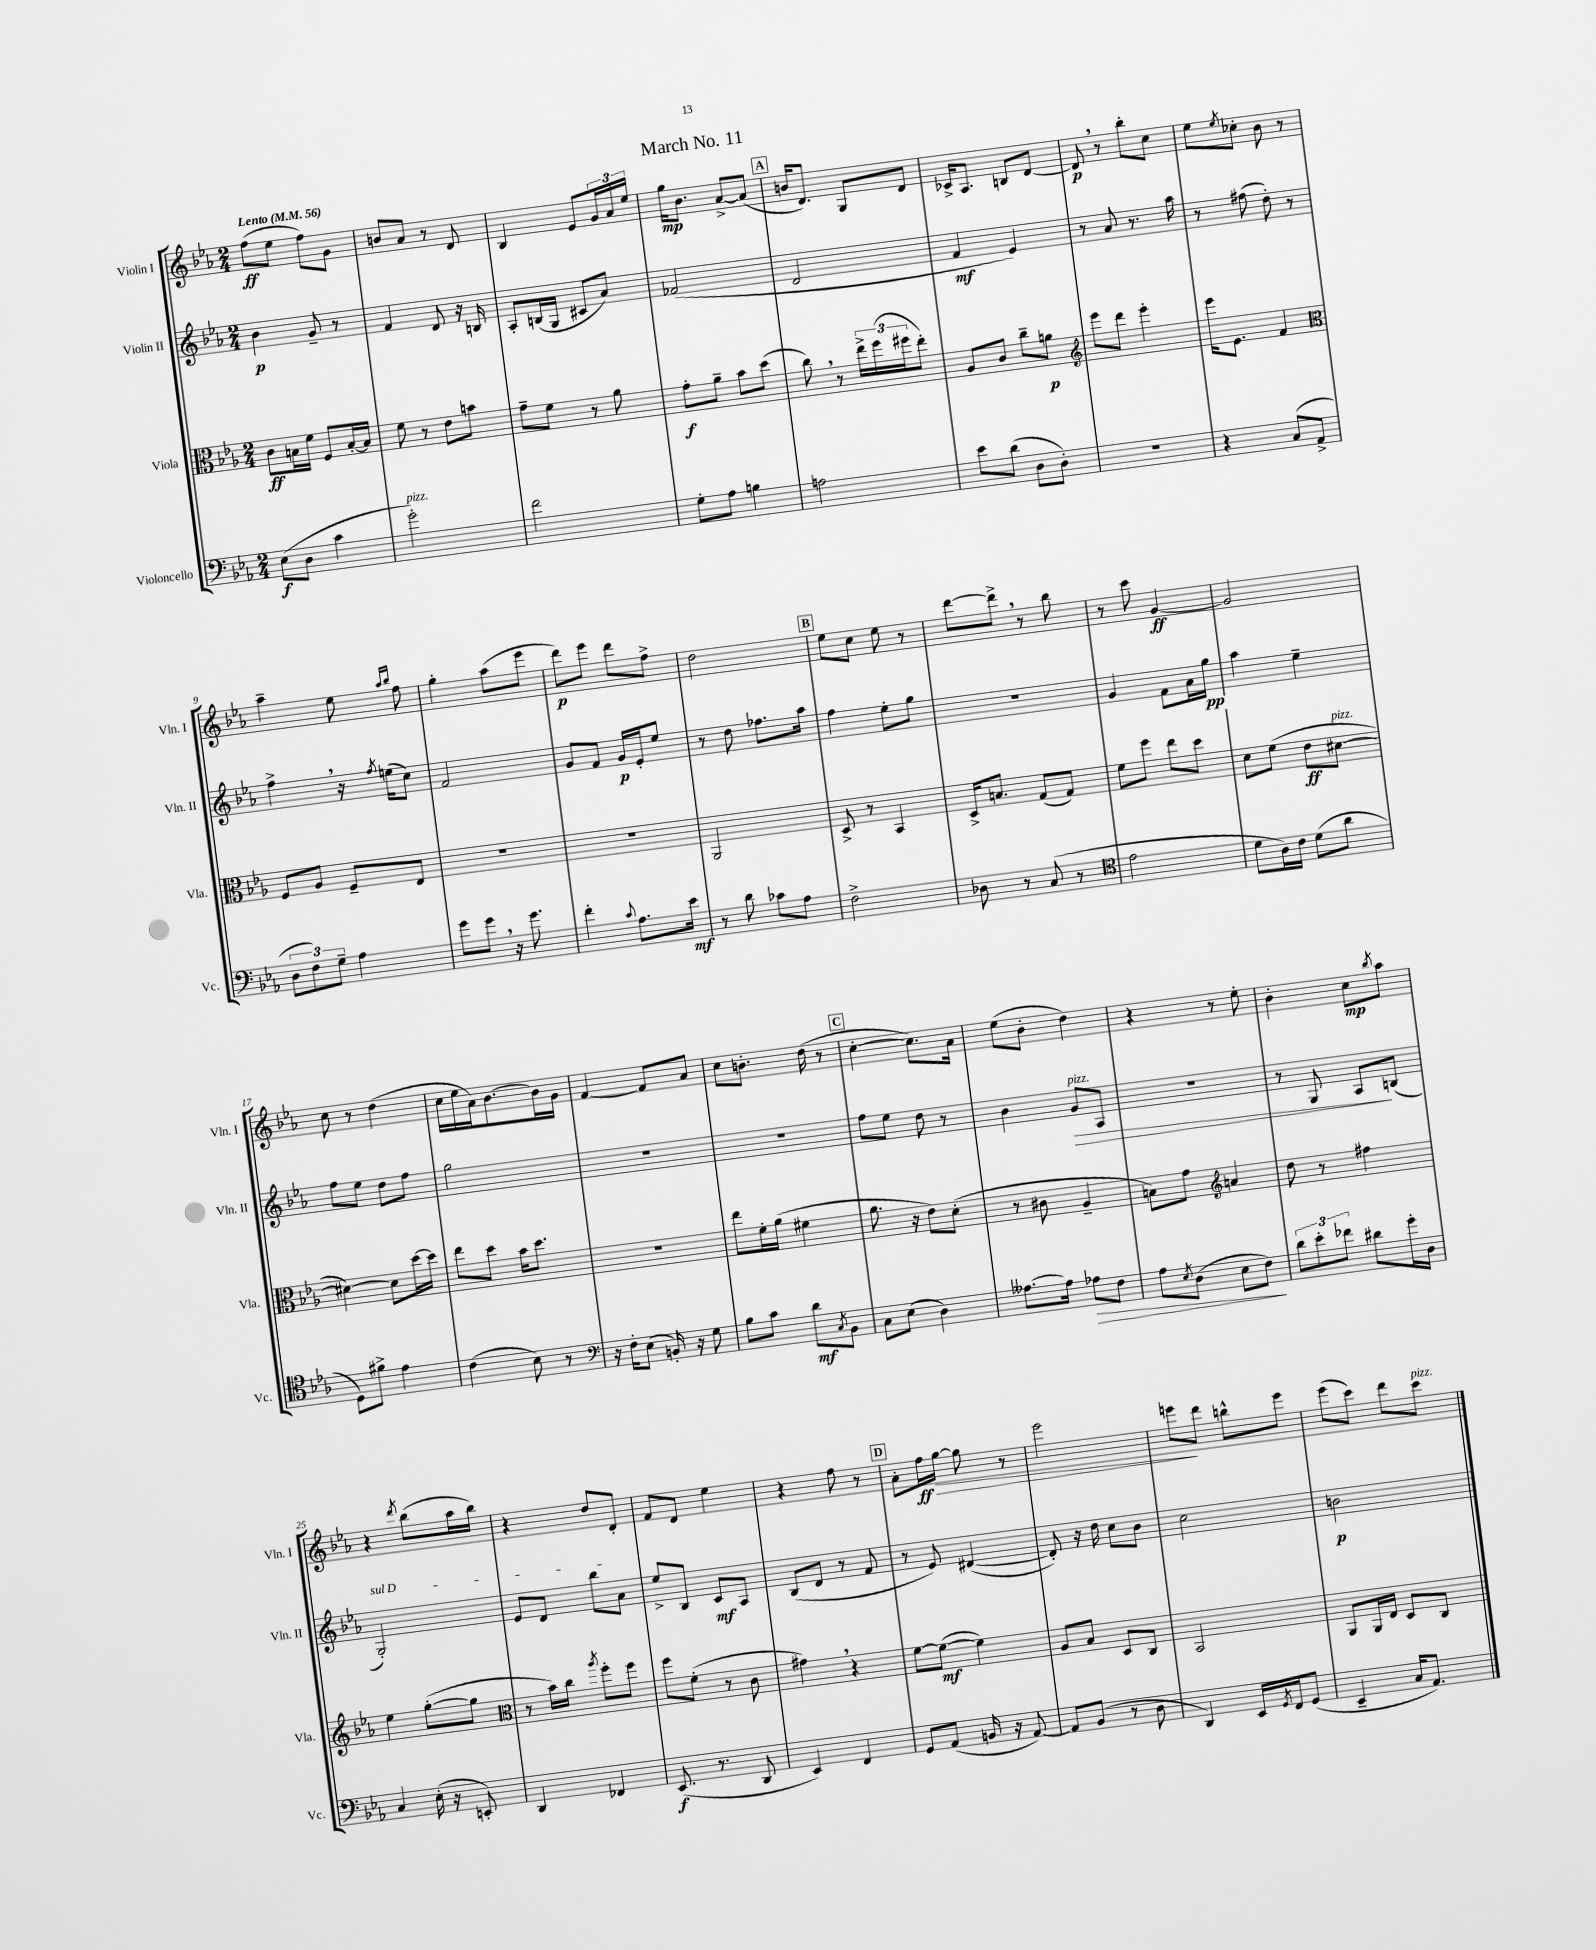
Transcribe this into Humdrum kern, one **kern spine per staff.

**kern	**dynam	**kern	**dynam	**kern	**dynam	**kern	**dynam
*part4	*part4	*part3	*part3	*part2	*part2	*part1	*part1
*staff4	*staff4	*staff3	*staff3	*staff2	*staff2	*staff1	*staff1
*I"Violoncello	*	*I"Viola	*	*I"Violin II	*	*I"Violin I	*
*I'Vc.	*	*I'Vla.	*	*I'Vln. II	*	*I'Vln. I	*
*clefF4	*	*clefC3	*	*clefG2	*	*clefG2	*
*k[b-e-a-]	*	*k[b-e-a-]	*	*k[b-e-a-]	*	*k[b-e-a-]	*
*M2/4	*	*M2/4	*	*M2/4	*	*M2/4	*
*MM56	*	*MM56	*	*MM56	*	*MM56	*
=1	=1	=1	=1	=1	=1	=1	=1
!	!	!	!	!	!	!LO:TX:a:B:t=Lento	!
(8E-\L	f	8c\L	ff	4b-\	p	(8ff\L	ff
8D\J	.	16Bn\L	.	.	.	8ee-\J	.
.	.	16f\JJ	.	.	.	.	.
4c\	.	8F/L	.	8g~/	.	8ff\L)	.
.	.	[16B'/L	.	8r	.	8g\J	.
.	.	16B/JJ]	.	.	.	.	.
=2	=2	=2	=2	=2	=2	=2	=2
!LO:TX:a:i:t=pizz.	!	!	!	!	!	!	!
2g'\)	.	8f\	.	4f/	.	8bn/L	.
.	.	8r	.	.	.	8a-/J	.
.	.	8e-\L	.	8d/	.	8r	.
.	.	8bn\J	.	16r	.	8d/	.
.	.	.	.	16Bn/	.	.	.
=3	=3	=3	=3	=3	=3	=3	=3
2f\	.	8g~\L	.	8A-'/L	.	4B-/	.
.	.	8f\J	.	(16Bn/L	.	.	.
.	.	.	.	16G/JJ	.	.	.
.	.	8r	.	8c#X/L	.	8e-/L	.
.	.	8a-\	.	8a-/J)	.	24g/L	.
.	.	.	.	.	.	24a-/	.
.	.	.	.	.	.	24ee-/JJ	.
=4	=4	=4	=4	=4	=4	=4	=4
8G'\L	.	8g'\L	f	(2f-X/	.	16gg\KL	mp
.	.	.	.	.	.	8.b-\J	.
8A-\J	.	8a-~\J	.	.	.	.	.
4Bn\	.	8b-\L	.	.	.	[8a-^/L	.
.	.	(8dd\J	.	.	.	(8a-/J]	.
!!LO:REH:place=s1:t=A
=5	=5	=5	=5	=5	=5	=5	=5
2An\	.	8cc,\)	.	2d/	.	16bn/KL	.
.	.	.	.	.	.	8.d/J)	.
.	.	8r	.	.	.	.	.
.	.	24ee-^\LL	.	.	.	8G/L	.
.	.	(24ff\	.	.	.	.	.
.	.	24ff#X\J	.	.	.	.	.
.	.	8ee-'\J)	.	.	.	8d/J	.
=6	=6	=6	=6	=6	=6	=6	=6
8e-\L	.	8A-/L	.	4f/	mf	16c-X^/KL	.
.	.	.	.	.	.	8.A-/J	.
(8d\J	.	8c/J	.	.	.	.	.
8D\L	.	8cc~\L	.	4e-/)	.	8Bn/L	.
8D'\J)	.	8an\J	p	.	.	[8d/J	.
=7	=7	=7	=7	=7	=7	=7	=7
*	*	*clefG2	*	*	*	*	*
2r	.	8eee-\L	.	8r	.	8d,/]	p
.	.	8ddd\J	.	8a-/	.	8r	.
.	.	4eee-'\	.	8.r	.	8bb-'\L	.
.	.	.	.	.	.	8cc\J	.
.	.	.	.	16aa-\	.	.	.
=8	=8	=8	=8	=8	=8	=8	=8
4r	.	16eee-\KL	.	8r	.	8ee-\L	.
.	.	8.e-\J	.	.	.	.	.
.	.	.	.	.	.	8qee-/	.
.	.	.	.	(8ff#X\	.	8cc-X'\J	.
(8C/L	.	4f/	.	8dd'\)	.	8b-\	.
8AA-^/J	.	.	.	8r	.	8r	.
!!LO:LB:g=z
=9	=9	=9	=9	=9	=9	=9	=9
*	*	*clefC3	*	*	*	*	*
12D\L	.	8F/L	.	4ff^,\	.	4aa-~\	.
12F\)	.	.	.	.	.	.	.
.	.	8A-/J	.	.	.	.	.
12G~\J	.	.	.	.	.	.	.
4A-\	.	8F~/L	.	16r	.	8ee-\	.
.	.	.	.	8qff/	.	.	.
.	.	.	.	(16een\KL	.	.	.
.	.	.	.	.	.	16qqaa-/LL	.
.	.	.	.	.	.	16qqbb-/JJ	.
.	.	8E-/J	.	8cc\J)	.	8ff\	.
=10	=10	=10	=10	=10	=10	=10	=10
8g\L	.	2r	.	2f/	.	4gg'\	.
8g,\J	.	.	.	.	.	.	.
16r	.	.	.	.	.	(8aa-\L	.
8.g\	.	.	.	.	.	.	.
.	.	.	.	.	.	8eee-\J	.
=11	=11	=11	=11	=11	=11	=11	=11
4f'\	.	2r	.	8g/L	.	8ddd\L)	p
.	.	.	.	8f/J	.	8eee-\J	.
8qqc/	.	.	.	.	.	.	.
8.A-\L	.	.	.	16g/LL	p	8ddd\L	.
.	.	.	.	16e-'/J	.	.	.
.	.	.	.	8ee-/J	.	8ff^\J	.
16e-\Jk	mf	.	.	.	.	.	.
=12	=12	=12	=12	=12	=12	=12	=12
8r	.	2AA-/	.	8r	.	2dd\	.
8d\	.	.	.	8dd\	.	.	.
8c-X\L	.	.	.	8.ff-X\L	.	.	.
8A-\J	.	.	.	.	.	.	.
.	.	.	.	16aa-\Jk	.	.	.
!!LO:REH:place=s1:t=B
=13	=13	=13	=13	=13	=13	=13	=13
2F^\	.	8D^/	.	4ff\	.	8ee-\L	.
.	.	8r	.	.	.	8cc\J	.
.	.	4BB-/	.	8ee-'\L	.	8ee-\	.
.	.	.	.	8gg\J	.	8r	.
=14	=14	=14	=14	=14	=14	=14	=14
8D-X\	.	16D^/KL	.	2r	.	[8ddd\L	.
.	.	8.Bn/J	.	.	.	.	.
8r	.	.	.	.	.	8ddd^,\J]	.
(8C/	.	(8G/L	.	.	.	8r	.
8r	.	8G/J)	.	.	.	8bb-\	.
=15	=15	=15	=15	=15	=15	=15	=15
*clefC4	*	*	*	*	*	*	*
2e-\	.	8f\L	.	4g/	.	8r	.
.	.	8ff\J	.	.	.	8ccc\	.
.	.	8ee-\L	.	8f\L	.	[4g/	ff
.	.	8dd\J	.	16a-\L	.	.	.
.	.	.	.	16gg\JJ	pp	.	.
=16	=16	=16	=16	=16	=16	=16	=16
8d\L	.	8d\L	.	4aa-\	.	2g/]	.
16A-\L)	.	(8f\J	.	.	.	.	.
16c\JJ	.	.	.	.	.	.	.
(8d\L	.	8e-\L	ff	4ee-~\	.	.	.
!	!	!LO:TX:a:i:t=pizz.	!	!	!	!	!
8a-\J	.	[8d#X\J	.	.	.	.	.
!!LO:LB:g=z
=17	=17	=17	=17	=17	=17	=17	=17
8D\L)	.	4d#X\_)	.	8ff\L	.	8cc\	.
8f#X^\J	.	.	.	8ee-\J	.	8r	.
4e-\	.	8d#\L]	.	8dd\L	.	(4dd\	.
.	.	[16dd\L	.	8ff\J	.	.	.
.	.	16dd\JJ]	.	.	.	.	.
=18	=18	=18	=18	=18	=18	=18	=18
(4c\	.	8ee-\L	.	2gg\	.	16cc\LL	.
.	.	.	.	.	.	16ee-\	.
.	.	8dd\J	.	.	.	16a-\J)	.
.	.	.	.	.	.	[8.b-\	.
8B-\)	.	16b-\KL	.	.	.	.	.
.	.	8.dd\J	.	.	.	.	.
8r	.	.	.	.	.	16b-\L]	.
.	.	.	.	.	.	16g\JJ	.
=19	=19	=19	=19	=19	=19	=19	=19
*clefF4	*	*	*	*	*	*	*
16r	.	2r	.	2r	.	[4f/	.
16F'\KL	.	.	.	.	.	.	.
(8E-\J	.	.	.	.	.	.	.
16BBn'/)	.	.	.	.	.	8f/L]	.
16r	.	.	.	.	.	.	.
8G\	.	.	.	.	.	8a-/J	.
=20	=20	=20	=20	=20	=20	=20	=20
8B-\L	.	8ee-\L	.	2r	.	8cc\L	.
8c\J	.	16f'\L	.	.	.	8.bn'\J	.
.	.	(16a-\JJ	.	.	.	.	.
8d\L	mf	4f#X\	.	.	.	.	.
.	.	.	.	.	.	(16dd\	.
8qC/	.	.	.	.	.	.	.
8BB-\J	.	.	.	.	.	8r	.
!!LO:REH:place=s1:t=C
=21	=21	=21	=21	=21	=21	=21	=21
8C\L	.	8.a-\	.	8ff\L	.	[4cc'\	.
(8E-\J	.	.	.	8ee-\J	.	.	.
.	.	16r	.	.	.	.	.
4D\)	.	8e-\L)	.	8dd\	.	8.cc\L])	.
.	.	(8d'\J	.	8r	.	.	.
.	.	.	.	.	.	16a-\Jk	.
=22	=22	=22	=22	=22	=22	=22	=22
[8.A--X\L	.	8r	.	4b-\	.	(8ee-\L	.
.	.	8c#X\	.	.	.	8b-'\J	.
16A--\Jk]	.	.	.	.	.	.	.
!	!	!	!	!LO:TX:a:i:t=pizz.	!	!	!
!	!LO:HP:b	!	!	!	!LO:HP:b	!	!
8A-X\L	>	4A-~/	.	8g/L	>	4dd\)	.
8F\J	.	.	.	8A-/J	.	.	.
=23	=23	=23	=23	=23	=23	=23	=23
8A-\L	.	8Bn\L)	.	2r	.	4r	.
8qE-/	.	.	.	.	.	.	.
(8D\J	.	8g\J	.	.	.	.	.
*	*	*clefG2	*	*	*	*	*
8E-\L	.	4an/	.	.	.	8r	.
8F\J)	.	.	.	.	.	8ee-'\	.
.	]	.	.	.	.	.	.
=24	=24	=24	=24	=24	=24	=24	=24
12d\L	.	8dd\	.	8r	.	4b-'\	.
12e-'\	.	.	.	.	.	.	.
.	.	8r	.	8G/	.	.	.
12f-X\J	.	.	.	.	.	.	.
8d#X\L	.	4ff#X\	.	8A-/L	.	8cc\L	mp
.	.	.	.	.	.	8qbb-/	.
16g'\L	.	.	.	(8Bn/J	]	8aa-\J	.
16D\JJ	.	.	.	.	.	.	.
!!LO:LB:g=z
=25	=25	=25	=25	=25	=25	=25	=25
!	!	!	!	!LO:TX:a:i:t=sul D	!	!	!
4C/	.	4ee-\	.	2G'/)	.	4r	.
.	.	.	.	.	.	8qddd/	.
(16E-'\	.	([8gg'\L	.	.	.	(8bb-\L	.
16r	.	.	.	.	.	.	.
8EEn'/)	.	8gg\J]	.	.	.	16aa-\L	.
.	.	.	.	.	.	16bb-\JJ)	.
=26	=26	=26	=26	=26	=26	=26	=26
*	*	*clefC3	*	*	*	*	*
4DD/	.	8r	.	8e-/L	.	4r	.
.	.	16b-\LL)	.	8d/J	.	.	.
.	.	16cc\JJ	.	.	.	.	.
.	.	8qaa-/	.	.	.	.	.
4FF-X/	.	8ff'\L	.	8bb-\L	.	8dd/L	.
.	.	8ff\J	.	8a-\J	.	8d'/J	.
=27	=27	=27	=27	=27	=27	=27	=27
(8.EE-/	f	8ff\L	.	8ee-^/L	.	8f/L	.
.	.	(8f'\J	.	8B-/J	.	8d/J	.
8.r	.	.	.	.	.	.	.
.	.	8r	.	8c/L	mf	4ee-\	.
8DD/	.	8c\	.	8A-/J	.	.	.
=28	=28	=28	=28	=28	=28	=28	=28
4EE-/)	.	4g#X,\)	.	(8B-/L	.	4r	.
.	.	.	.	8d/J	.	.	.
4FF/	.	4r	.	8r	.	8ff\	.
.	.	.	.	8f/	.	8r	.
!!LO:REH:place=s1:t=D
=29	=29	=29	=29	=29	=29	=29	=29
8GG/L	.	[8f\L	.	8r	.	8a-'\L	.
(8AA-/J	.	(8f\J_	mf	8e-/)	.	16ff\L	ff
!	!	!	!	!	!	!	!LO:HP:b
.	.	.	.	.	.	[16gg\JJ	>
16BBn/	.	4f\])	.	([4d#X/	.	8gg\]	.
16r	.	.	.	.	.	.	.
[8AA-/)	.	.	.	.	.	8r	.
=30	=30	=30	=30	=30	=30	=30	=30
8AA-/L]	.	8A-/L	.	8d#'/])	.	2eee-\	.
(8BB-/J	.	8B-/J	.	16r	.	.	.
.	.	.	.	16dd\	.	.	.
8r	.	8D/L	.	8cc\L	.	.	.
8D\	.	8C/J	.	8b-\J	.	.	.
=31	=31	=31	=31	=31	=31	=31	=31
4DD/)	.	2BB-/	.	2cc\	.	8eeen\L	.
.	.	.	.	.	.	8ddd\J	]
16EE-/LL	.	.	.	.	.	8bbn^^\L	.
8qGG/	.	.	.	.	.	.	.
16FF/J	.	.	.	.	.	.	.
(8GG/J	.	.	.	.	.	8eee\J	.
=32	=32	=32	=32	=32	=32	=32	=32
4EE-~/	.	8AA-/L	.	2bn\	p	(8eee-\L	.
.	.	16AA-/L	.	.	.	8ccc\J)	.
.	.	16E-/JJ	.	.	.	.	.
16C/KL	.	8D/L	.	.	.	8ddd\L	.
8.AA-/J)	.	.	.	.	.	.	.
!	!	!	!	!	!	!LO:TX:a:i:t=pizz.	!
.	.	8C/J	.	.	.	8ccc\J	.
==	==	==	==	==	==	==	==
*-	*-	*-	*-	*-	*-	*-	*-
